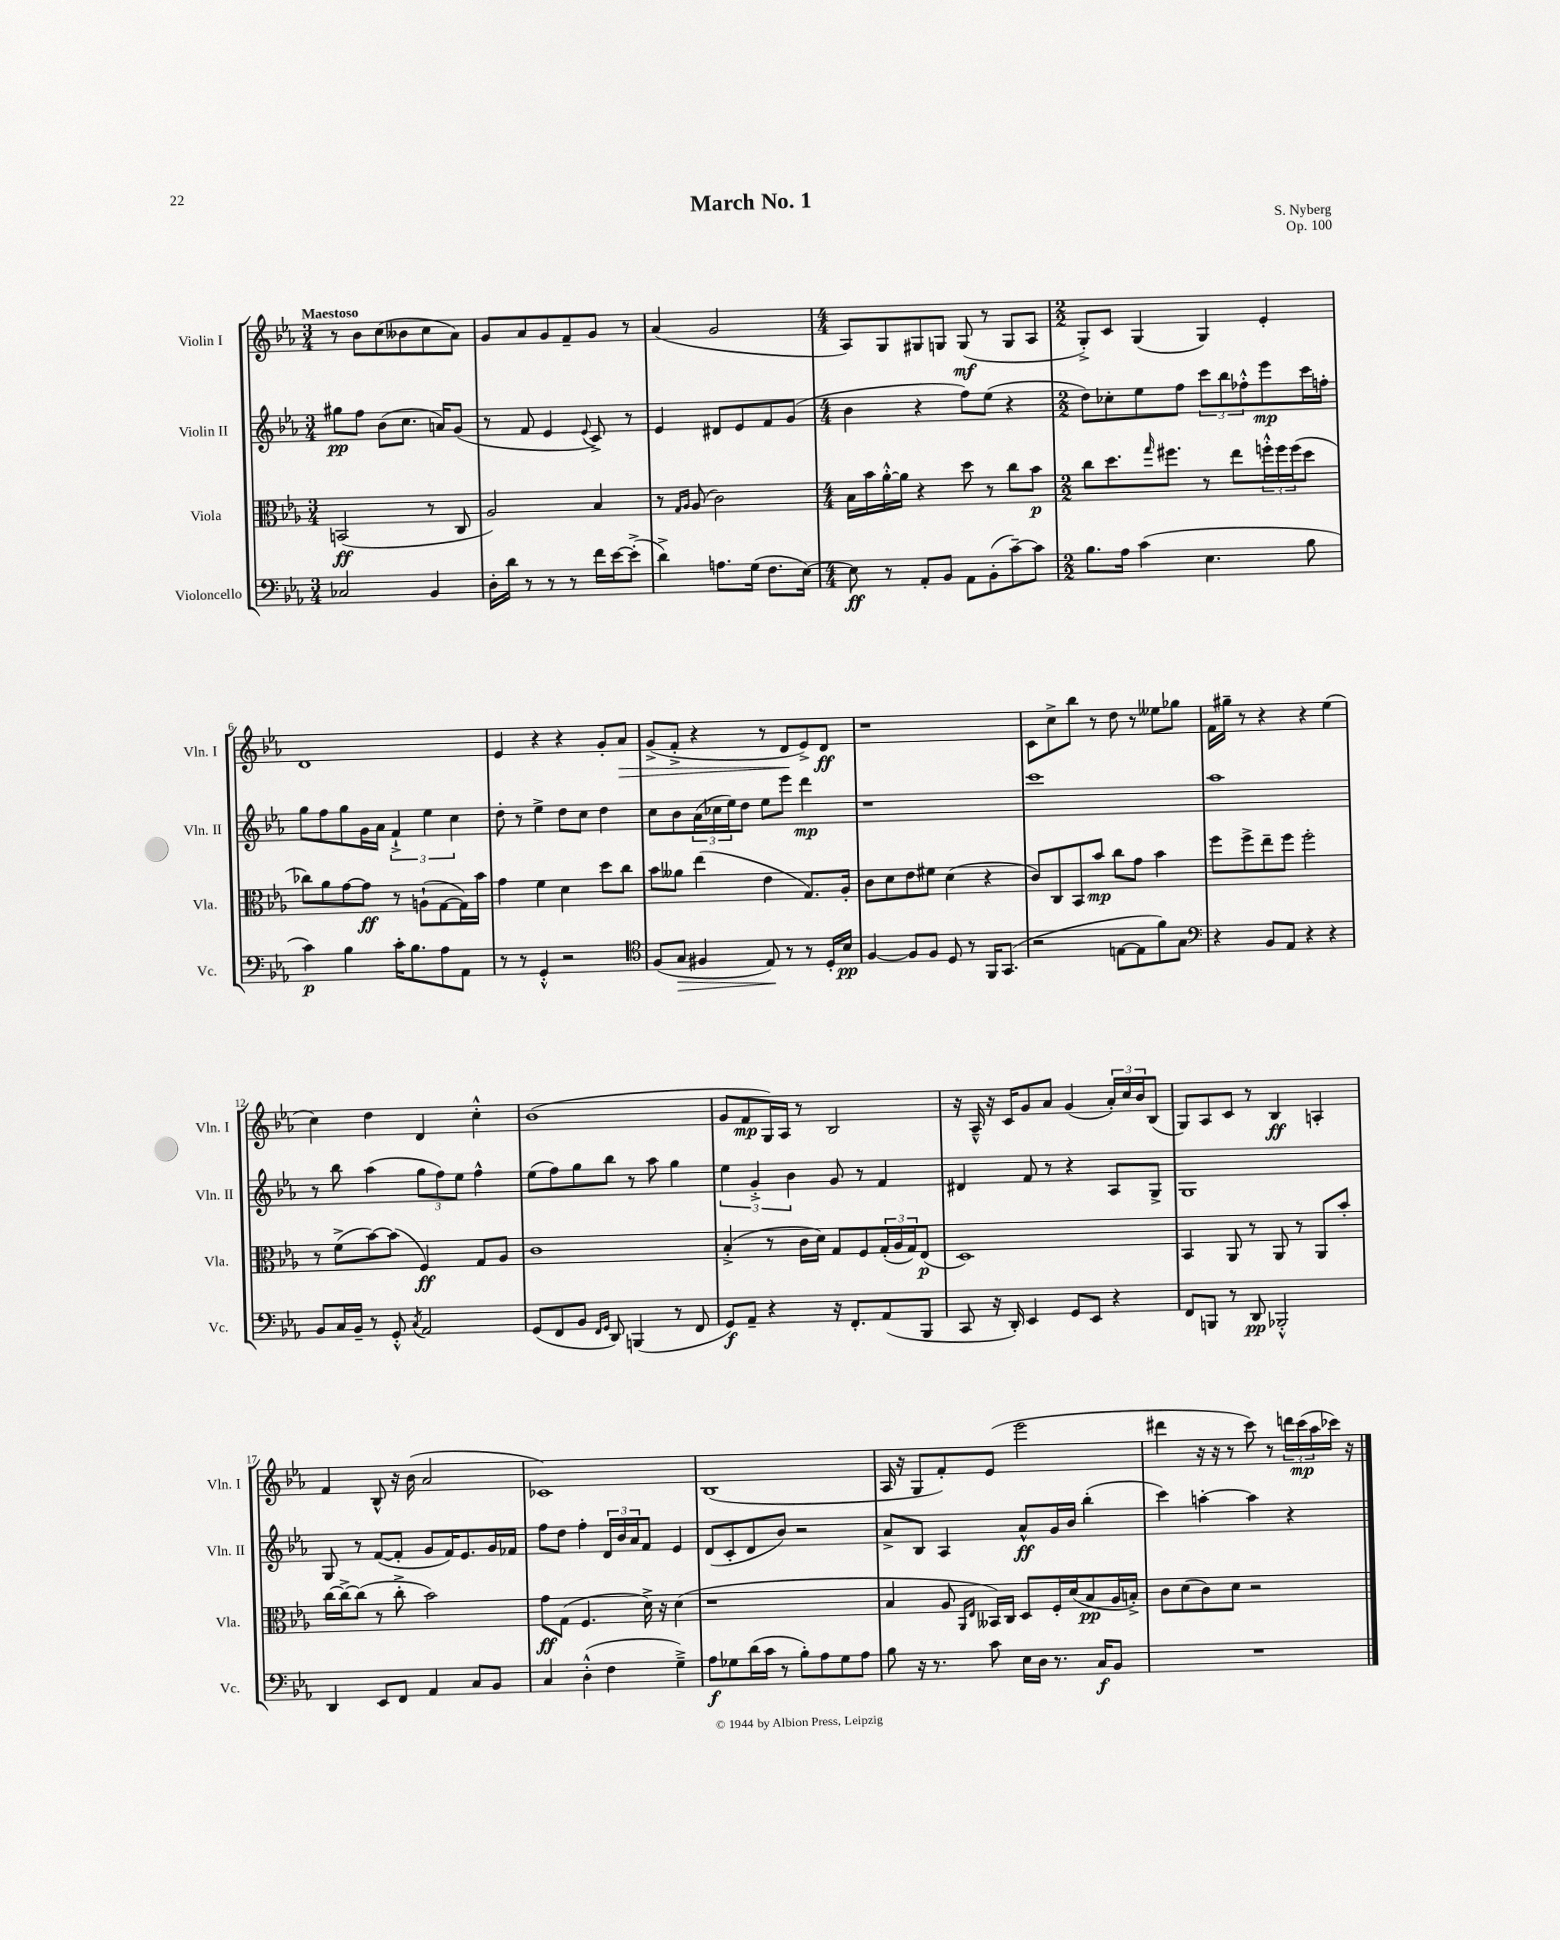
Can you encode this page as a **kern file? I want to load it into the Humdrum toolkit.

**kern	**kern	**kern	**kern
*staff4	*staff3	*staff2	*staff1
*clefF4	*clefC3	*clefG2	*clefG2
*k[b-e-a-]	*k[b-e-a-]	*k[b-e-a-]	*k[b-e-a-]
*M3/4	*M3/4	*M3/4	*M3/4
2C-	(2BB	8gg#	8r
.	.	8ff	8b-
.	.	(8b-	(8cc
.	.	8.cc	8b--
4BB-	8r	.	8cc
.	.	16a)	.
.	8C	(8g	8a-)
=	=	=	=
16D'	2A-)	8r	8g
16d	.	.	.
8r	.	8f	8a-
8r	.	4e-	8g
8r	.	.	8f~
.	.	8qqe-	.
16f	4B-	8c^)	8g
[16e-	.	.	.
(8e-'^]	.	8r	8r
=	=	=	=
4d^)	8r	4e-	(4a-
.	16qqG	.	.
.	16qqA-	.	.
.	(8A-	.	.
8.A	2c)	8d#	2g
.	.	8e-	.
(16G	.	.	.
8.F	.	8f	.
.	.	(8g	.
[16E-)	.	.	.
=	=	=	=
*M4/4	*M4/4	*M4/4	*M4/4
8E-]	16B-	4b-	8A-)
.	16b-	.	.
8r	[16a-'^^	.	8G
.	16a-]	.	.
8AA-'	4r	4r	8G#
8BB-	.	.	8G
8AA-	8dd	8ff)	(8G
(8BB-'	8r	(8ee-	8r
[8c~)	8cc	4r	8G
8c]	8b-	.	8A-
=	=	=	=
*M2/2	*M2/2	*M2/2	*M2/2
8.B-	8cc	8dd)	8G'^)
.	8.dd	8cc-'	8c
16A-	.	.	.
(4c	.	8ee-	(4G
.	16qqgg	.	.
.	8.ff#	.	.
.	.	8ff	.
4.E-	8r	12ccc	4G)
.	.	12bb-	.
.	8ee-	.	.
.	.	12ff-'^^	.
.	24ff'^^	8eee-	4e-'
.	24ff	.	.
.	(24ff	.	.
8B-	8dd	16ccc	.
.	.	16ff'	.
=	=	=	=
4c)	8cc-)	8gg	1d
.	8a-	8ff	.
4B-	[8g	8gg	.
.	8g]	16g	.
.	.	16a-	.
16c'	8r	6f`^	.
8.B-	.	.	.
.	(8A`	.	.
.	.	6ee-	.
8A-	[8G	.	.
.	.	6cc	.
8AA-	16G])	.	.
.	16b-	.	.
=	=	=	=
8r	4g	8dd'	4e-
8r	.	8r	.
4GG'^^	4f	4ee-^	4r
2r	4d	8dd	4r
.	.	8cc	.
.	8dd	4dd	8g'
.	8cc	.	8a-
=	=	=	=
*clefC4	*	*	*
(8F	8b-	8cc	(8g^
8G	8a--	8b-	8f'^
4F#	(4ee-	(24a-	4r
.	.	24cc-	.
.	.	24ee-)	.
.	.	8dd	.
8E-)	4e-	8ee-	8r
8r	.	8eee-	8d
8r	8.G)	4ddd	8e-^)
16D'	.	.	8d
16B-	16A-'	.	.
=	=	=	=
[4F	8c	1r	1r
.	8d	.	.
8F]	8e-	.	.
8F	8f#	.	.
8D	(4d	.	.
8r	.	.	.
16FF	4r	.	.
(8.GG	.	.	.
=	=	=	=
2r	8c)	1ccc	8c
.	8C	.	8cc^
.	8BB-	.	8bb-
.	8b-	.	8r
[8E	8cc	.	8dd
8E]	8g	.	8r
8f)	4b-	.	8ee--
8G	.	.	8gg-
=	=	=	=
*clefF4	*	*	*
4r	8ff	1aa-	16f
.	.	.	16gg#~
.	8ff^	.	8r
8BB-	8ee-~	.	4r
8AA-	8ff	.	.
4r	2ff'	.	4r
4r	.	.	(4ee-
=	=	=	=
8BB-	8r	8r	4cc)
16C	(8f^	8bb-	.
16BB-~	.	.	.
8r	[8b-)	(4aa-	4dd
8GG'^^	(8b-]	.	.
8qC	.	.	.
2AA-	4F)	12gg	4d
.	.	12ff)	.
.	.	12ee-	.
.	8G	4ff^^	4cc'^^
.	8A-	.	.
=	=	=	=
(8GG	1c	(8ee-	(1b-
8FF	.	8ff)	.
8BB-	.	8gg	.
16qqFF	.	.	.
16qqGG	.	.	.
8DD)	.	8bb-	.
(4BBB	.	8r	.
.	.	8aa-	.
8r	.	4gg	.
8FF	.	.	.
=	=	=	=
8GG)	(4B-'^	6ee-	8g
8AA-~	.	.	8f
.	.	6g'^	.
4r	8r	.	16G)
.	.	.	16A-
.	.	6b-	.
.	16c	.	8r
.	16d)	.	.
16r	8G	8g	2B-
8.FF'	.	.	.
.	8F	8r	.
(8AA-	(24G'	4f	.
.	24A-	.	.
.	24G)	.	.
8BBB-	(8E-	.	.
=	=	=	=
8CC	1D)	4d#	16r
.	.	.	16A-~^^
16r	.	.	16r
16DD')	.	.	16c
4EE-	.	8f	8g
.	.	8r	8a-
8GG	.	4r	(4g
8EE-	.	.	.
4r	.	8A-	24a-')
.	.	.	24cc
.	.	.	24b-
.	.	8G^	(8B-
=	=	=	=
8FF	4BB-	1G	8G)
8BBB	.	.	8A-
8r	8AA-	.	8c
8DD	8r	.	8r
2BBB-'^^	8AA-	.	4B-
.	8r	.	.
.	8AA-	.	4A'
.	8b-'	.	.
=	=	=	=
4DD	[16cc	8G	4f
.	16cc^_	.	.
.	(8cc]	8r	.
8EE-	8r	([8f	8B-^^
8FF	8cc'^	8f']	16r
.	.	.	(16b-
4AA-	2b-)	8g	2a-
.	.	16f)	.
.	.	8.e-	.
8C	.	.	.
8BB-	.	16g	.
.	.	16f-	.
=	=	=	=
4C	8g	8ff	1c-)
.	(8G	8dd	.
(4D'^^	4.F	4ff'	.
4F	.	24d	.
.	.	24b-	.
.	.	24a-	.
.	16d^)	8f	.
.	16r	.	.
4G~^)	(4d	4e-	.
=	=	=	=
8A-	1r	(8d	(1B-
8G-	.	8c'	.
(16d	.	8d	.
16c	.	.	.
8r	.	8b-)	.
8B-')	.	2r	.
8A-	.	.	.
8G-	.	.	.
8A-	.	.	.
=	=	=	=
8B-	4B-	8a-^	16A-
.	.	.	16r
16r	.	8B-	8G
8.r	.	.	.
.	8A-	4A-	8f')
.	16qqAA-	.	.
.	16qqE-	.	.
8c	16BB--)	.	(8e-
.	16C	.	.
16E-	8D	8a-^^	2eee-
16D	.	.	.
8.r	16F'	16g	.
.	(16d	16b-	.
.	8B-	(4bb-'	.
16C	.	.	.
8BB-	16A-	.	.
.	16B'^)	.	.
=	=	=	=
1r	8c	4ccc)	4ddd#
.	(8d	.	.
.	8c)	[4aa'	16r
.	.	.	16r
.	8d	.	8r
.	2r	4aa]	8ccc)
.	.	.	8r
.	.	4r	24ddd
.	.	.	(24ccc
.	.	.	24aa-
.	.	.	16ccc-)
.	.	.	16r
==	==	==	==
*-	*-	*-	*-
